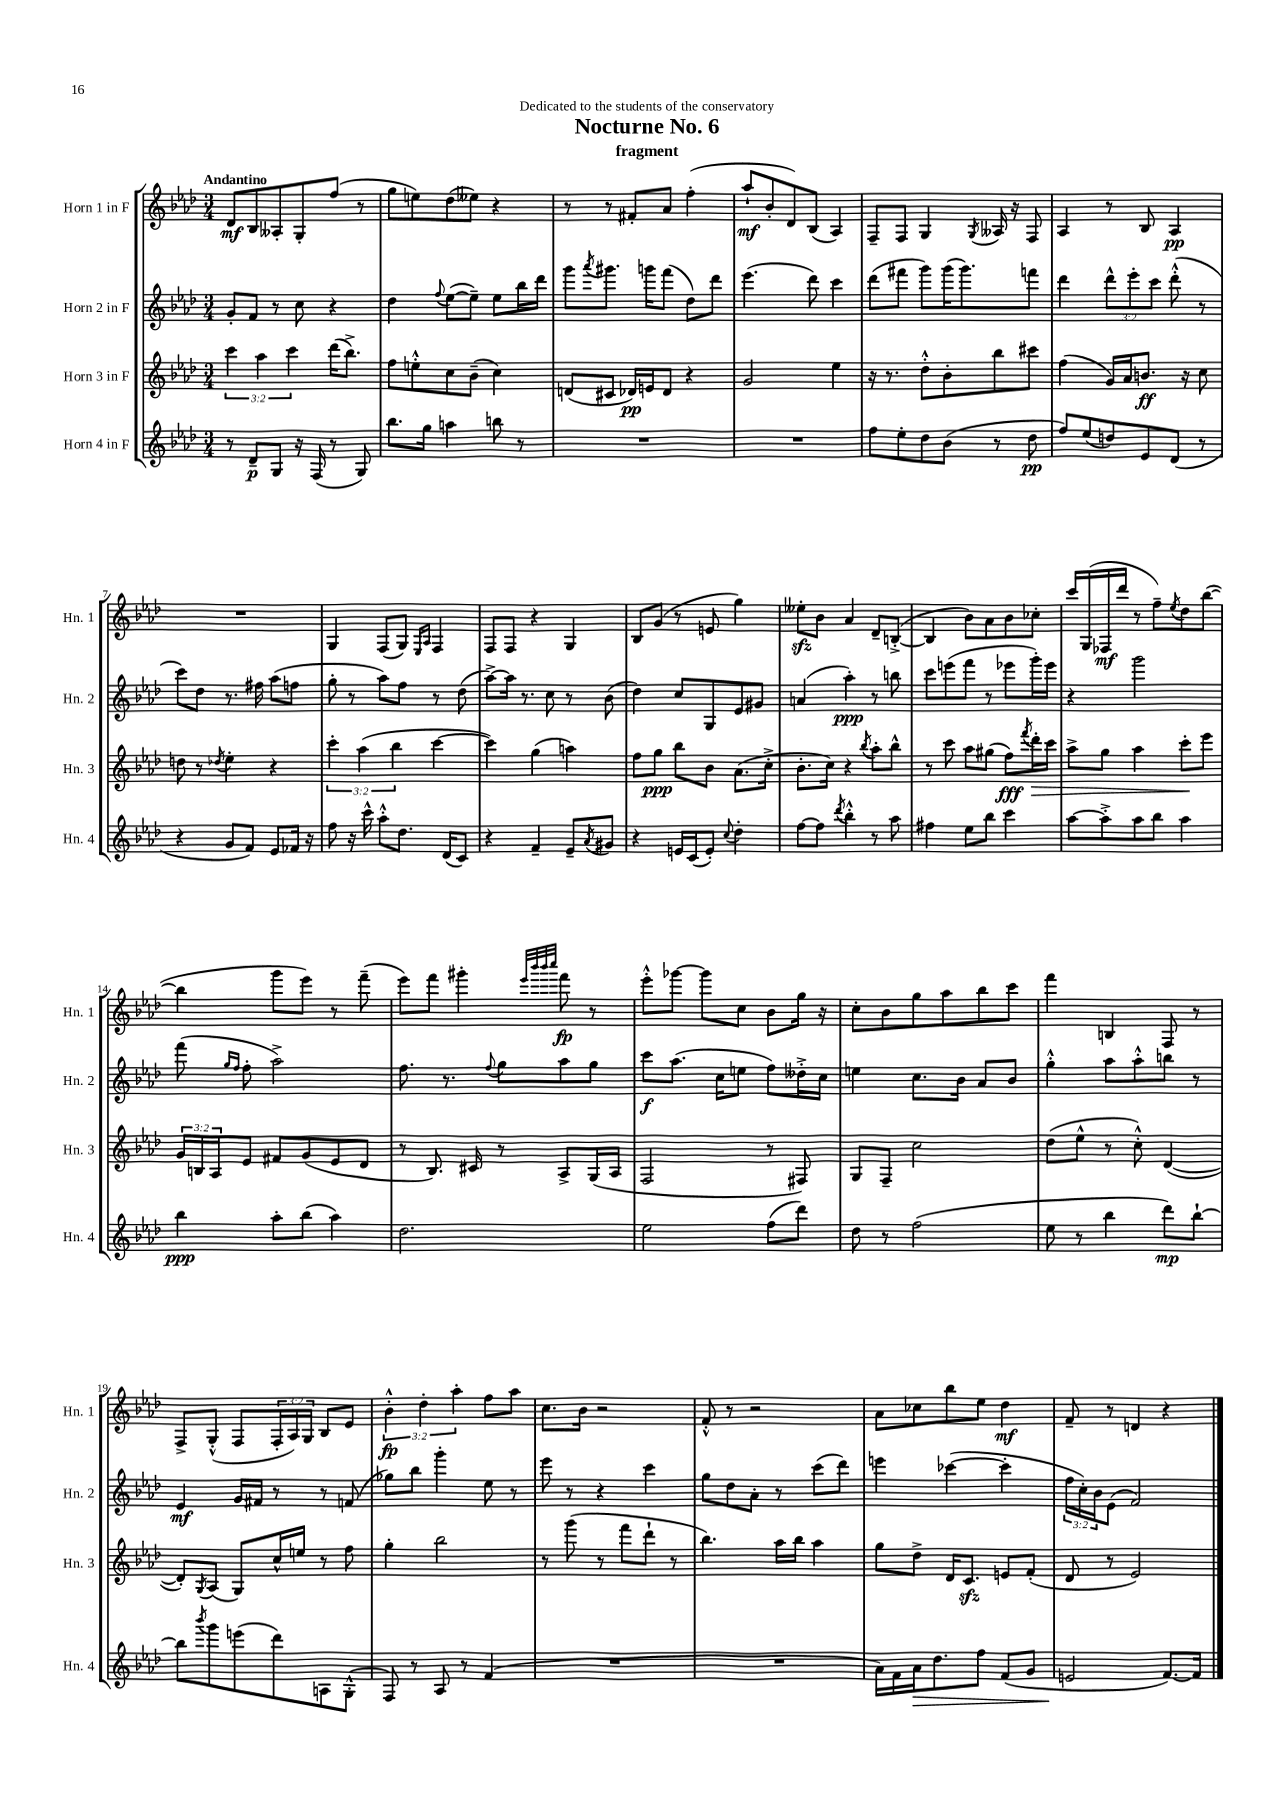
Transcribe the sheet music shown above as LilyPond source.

\header { title = "Nocturne No. 6" subtitle = "fragment" dedication = "Dedicated to the students of the conservatory" }
<<
\new StaffGroup <<
\new Staff = "s0" \with { instrumentName = "Horn 1 in F" shortInstrumentName = "Hn. 1" } {
    \clef treble \key aes \major \numericTimeSignature \time 3/4 \override Staff.TupletNumber.text = #tuplet-number::calc-fraction-text \tempo "Andantino"
    des'8\mf bes8 aeses8-. g8-. f''8( r8 |
    g''8 e''8) des''8( eeses''8) r4 |
    r8 r8 fis'8-. aes'8 f''4-.( |
    aes''8-!\mf bes'8-. des'8) bes8( aes4) |
    f8-- f8 g4 \acciaccatura { g8 } aeses16 r16 f8 |
    aes4 r8 bes8 aes4\pp |
    R2. |
    g4 f8( g8) \grace { ees16 aes16 } f4 |
    f8 f8 r4 g4 |
    bes8 g'8( r8 e'8 g''4) |
    eeses''8-.\sfz bes'8 aes'4 des'8-- b8~-.->( |
    b4 bes'8) aes'8 bes'8 ces''8-. |
    c'''16 g16( fes16\mf des'''16 r8 f''8--) \acciaccatura { ees''8 } des''8 bes''8~( |
    bes''4 g'''8 ees'''8) r8 f'''8--( |
    ees'''8) f'''8 gis'''4-. \grace { ees'''32 bes'''32 bes'''32 c''''32 } f'''8\fp r8 |
    ees'''8-.-^ ges'''8~ ges'''8 c''8 bes'8 g''16 r16 |
    c''8-. bes'8 g''8 aes''8 bes''8 c'''8 |
    f'''4 b4 f8 r8 |
    f8-> g8-.-^( f8 \tuplet 3/2 { f16-. aes16) g16 } bes8 ees'8 |
    \tuplet 3/2 { bes'4-.-^\fp des''4-. aes''4-. } f''8 aes''8 |
    c''8. bes'16 r2 |
    f'8-.-^ r8 r2 |
    aes'8 ces''8 bes''8 ees''8 des''4\mf |
    f'8-- r8 d'4 r4 \bar "|." |
}
\new Staff = "s1" \with { instrumentName = "Horn 2 in F" shortInstrumentName = "Hn. 2" } {
    \clef treble \key aes \major \numericTimeSignature \time 3/4 \override Staff.TupletNumber.text = #tuplet-number::calc-fraction-text
    g'8-. f'8 r8 c''8 r4 |
    des''4 \appoggiatura { f''8 } ees''8~( ees''8--) ees''8 bes''16 des'''16 |
    g'''8 \acciaccatura { aes'''8 } gis'''8. g'''16 f'''8( des''8) des'''8 |
    ees'''4.( des'''8) c'''4 |
    des'''8( fis'''8 g'''8) g'''16( g'''8.) f'''8 |
    des'''4 \tuplet 3/2 { des'''8-^ ees'''8-. c'''8 } des'''8-.-^( r8 |
    c'''8) des''8 r8. fis''16 aes''8( f''8 |
    g''8-. r8 aes''8) f''8 r8 des''8( |
    aes''8~->) aes''16 r8. c''8 r8 bes'8( |
    des''4) c''8 g8 ees'8 gis'8 |
    a'4( aes''4-.\ppp) r8 b''8 |
    c'''8 e'''8( f'''8 r8 ees'''8 g'''16-.) ees'''16 |
    r4 g'''2 |
    f'''8( \grace { g''16 f''16 } f''8-. aes''2->) |
    f''8. r8. \appoggiatura { f''8 } g''8 aes''8 g''8 |
    c'''8\f aes''8.( c''16 e''8 f''8) deses''16-.-> c''16 |
    e''4 c''8. bes'16 aes'8 bes'8 |
    g''4-.-^ aes''8 aes''8-.-^ b''8 r8 |
    ees'4\mf g'16 fis'16 r8 r8 f'8( |
    ges''8) bes''8 g'''4-. ees''8 r8 |
    ees'''8 r8 r4 c'''4 |
    g''8 des''8 aes'8-. r8 c'''8( des'''8) |
    e'''4 ces'''4~( ces'''4-. |
    \tuplet 3/2 { f''16 c''16-.) bes'16 } ees'8( f'2) \bar "|." |
}
\new Staff = "s2" \with { instrumentName = "Horn 3 in F" shortInstrumentName = "Hn. 3" } {
    \clef treble \key aes \major \numericTimeSignature \time 3/4 \override Staff.TupletNumber.text = #tuplet-number::calc-fraction-text
    \tuplet 3/2 { c'''4 aes''4 c'''4 } des'''16( bes''8.->) |
    f''8 e''8-.-^ c''8 bes'8--( c''4) |
    d'8( cis'8 des'16\pp) e'16 des'8 r4 |
    g'2 ees''4 |
    r16 r8. des''8-.-^ bes'8-. bes''8 cis'''8 |
    f''4( g'16) aes'16 b'8.\ff r16 c''8 |
    d''8 r8 \acciaccatura { des''8 } ees''4-. r4 |
    \tuplet 3/2 { c'''4-. aes''4( bes''4 } c'''4~ |
    c'''4) g''4( a''4) |
    f''8 g''8\ppp bes''8 bes'8 aes'8.( c''16-.-> |
    bes'8.-. c''16) r4 \acciaccatura { bes''8 } aes''8-. bes''8-^ |
    r8 c'''8 aes''8 gis''8( f''8\fff) \acciaccatura { f'''8 } des'''16-.\> c'''16 |
    aes''8-> g''8 aes''4 c'''8-.\! ees'''8 |
    \tuplet 3/2 { g'16 b16 aes16 } ees'8 fis'8 g'8( ees'8 des'8 |
    r8 bes8.) cis'16 r8 aes8-> g16( aes16 |
    f2 r8 fis8) |
    g8 f8-- c''2 |
    des''8( ees''8-^ r8 c''8-.-^) des'4~( |
    des'8-.) \acciaccatura { g8 } aes8( g8) c''16-^ e''16 r8 f''8 |
    g''4-. bes''2 |
    r8 g'''8( r8 f'''8 des'''8-! r8 |
    bes''4.) aes''16 bes''16 aes''4 |
    g''8 des''8-> des'16 c'8.\sfz e'8 f'8-.( |
    des'8 r8 ees'2) \bar "|." |
}
\new Staff = "s3" \with { instrumentName = "Horn 4 in F" shortInstrumentName = "Hn. 4" } {
    \clef treble \key aes \major \numericTimeSignature \time 3/4
    r8 des'8--\p g8 r16 f16( r8 g8) |
    bes''8. g''16 a''4 b''8 r8 |
    R2. |
    R2. |
    f''8 ees''8-. des''8 bes'8( r8 des''8\pp |
    f''8) ees''8( d''8) ees'8 des'8( r8 |
    r4 g'8 f'8) ees'8 fes'16 r16 |
    f''8 r16 c'''16-^ aes''8-.-^ des''8. des'16( c'8) |
    r4 f'4-- ees'8-- \acciaccatura { aes'8 } gis'8 |
    r4 e'16 c'16( e'8-.) \appoggiatura { c''8 } des''4-. |
    f''8~ f''8 \acciaccatura { des'''8 } bes''4-.-^ r8 aes''8 |
    fis''4 ees''8 bes''8 c'''4 |
    aes''8~ aes''8-.-> aes''8 bes''8 aes''4 |
    bes''4\ppp aes''8-. bes''8( aes''4) |
    des''2. |
    ees''2 f''8( des'''8) |
    des''8 r8 f''2( |
    ees''8 r8 bes''4 des'''8\mp) bes''8~-! |
    bes''8 \acciaccatura { bes'''8 } g'''8 e'''8( des'''8) a8 g8-.-^( |
    f8) r8 aes8 r8 f'4( |
    R2. |
    R2. |
    aes'16) f'16 aes'16\> des''8. f''8 f'8( g'8 |
    e'2\! f'8.~) f'16 \bar "|." |
}
>>
>>
